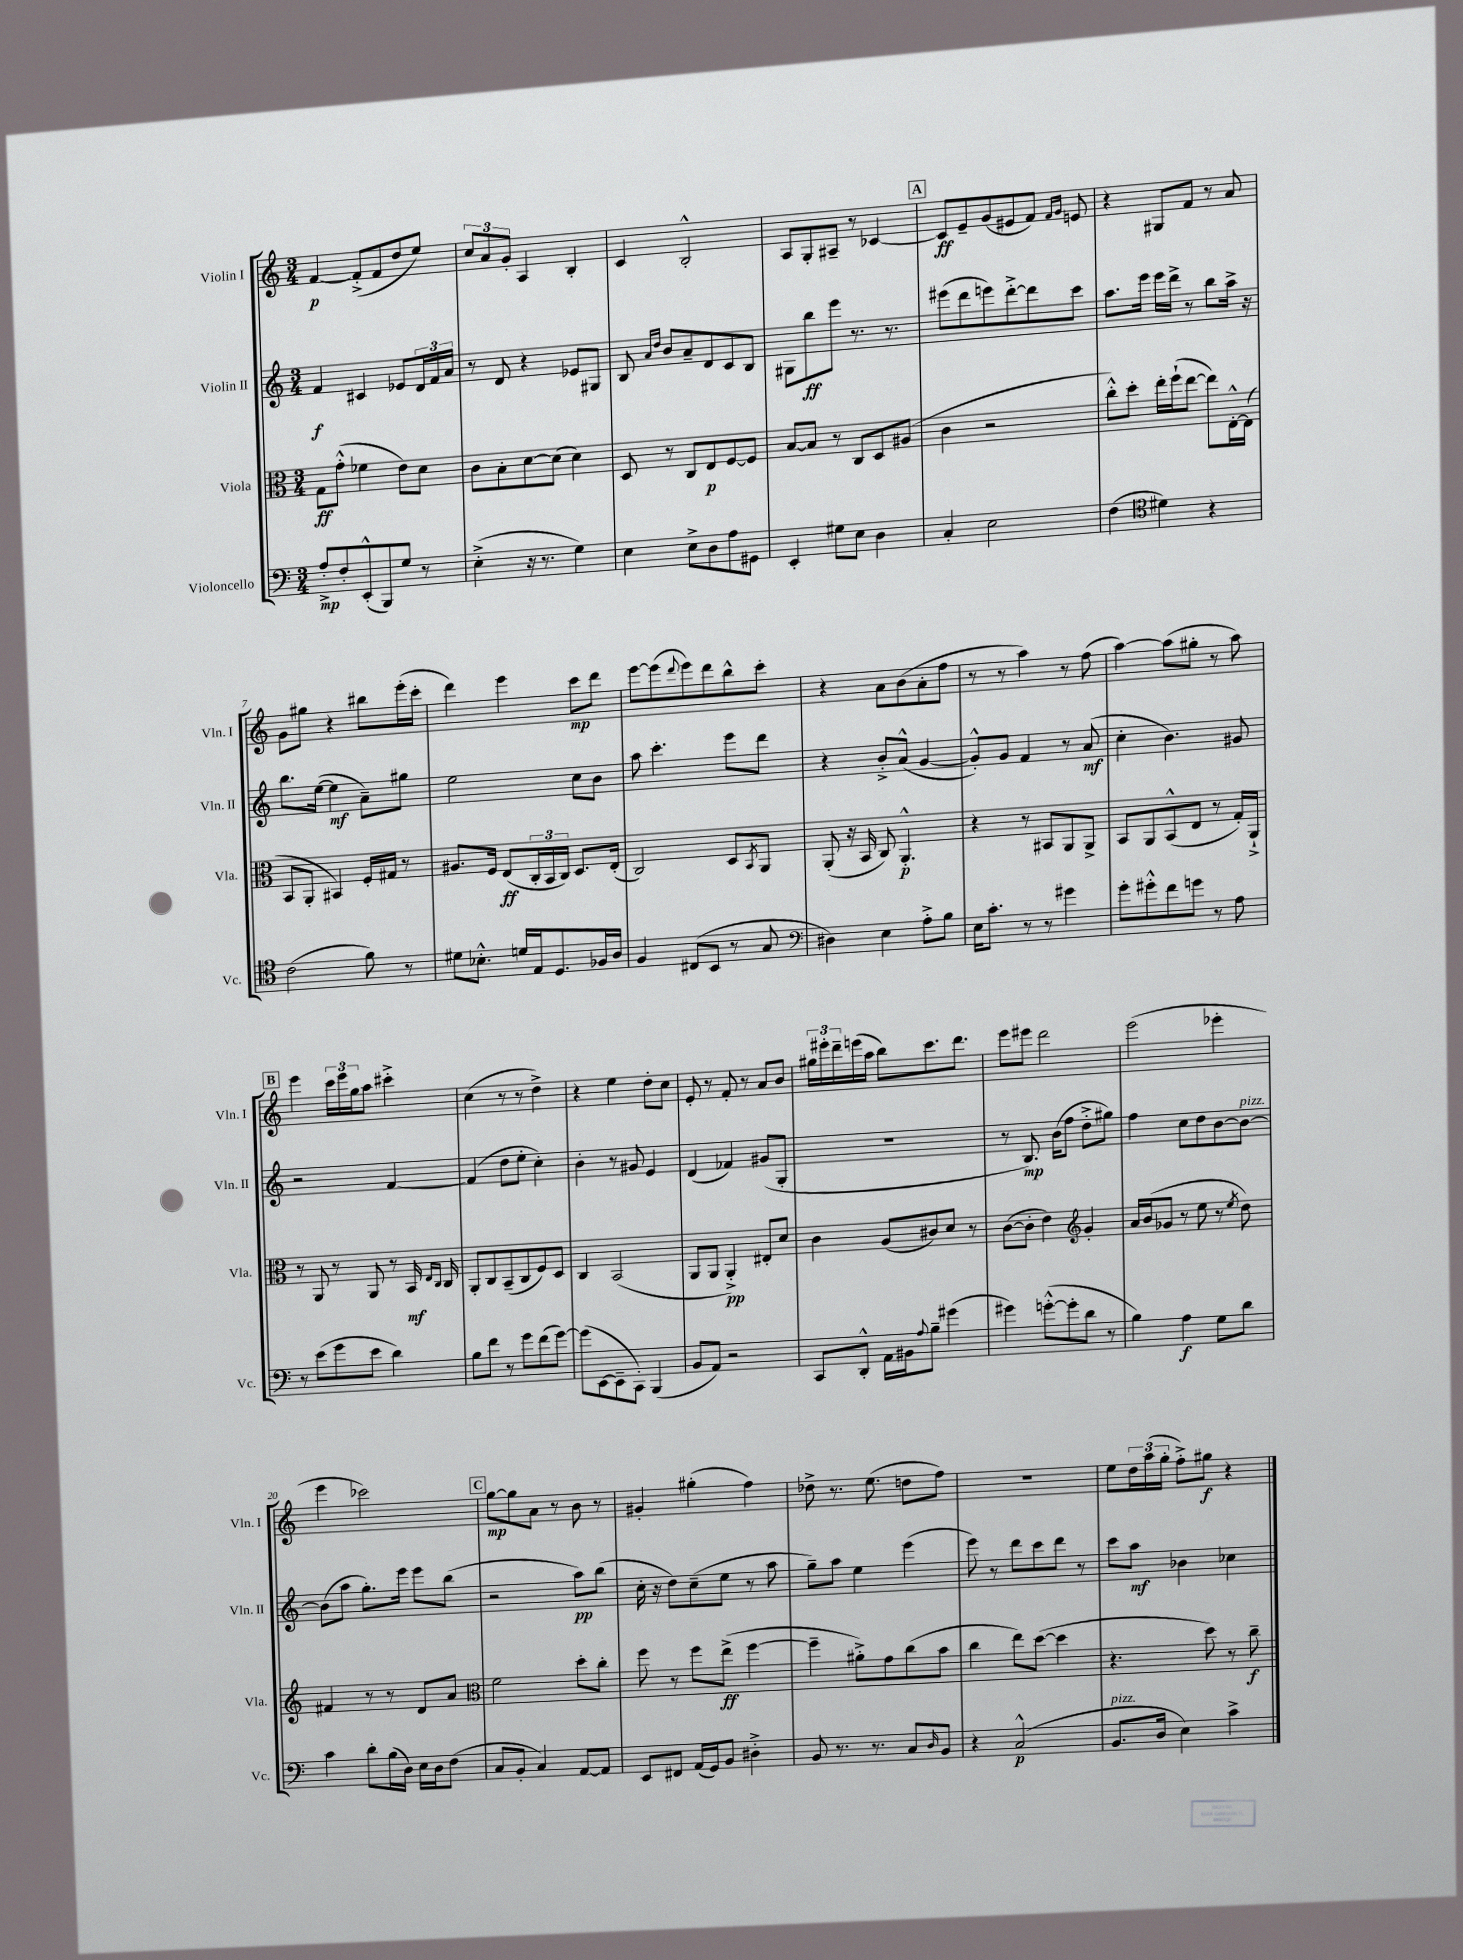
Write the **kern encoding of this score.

**kern	**kern	**kern	**kern
*staff4	*staff3	*staff2	*staff1
*clefF4	*clefC3	*clefG2	*clefG2
*k[]	*k[]	*k[]	*k[]
*M3/4	*M3/4	*M3/4	*M3/4
8A'^/L	8G\L	4f/	[4f/
8F'/	(8g'^^\J	.	.
(8EE'^^/	4f-\	4c#/	(8f'^/]L
8BBB/)	.	.	8f/
8G/J	8e\L)	8e-/L	8dd/
8r	8d\J	24d/L	8ee/J)
.	.	24f/	.
.	.	24a/JJ	.
=	=	=	=
(4E'^\	8c\L	8r	12cc/L
.	.	.	12a/
.	8B'\	8d/	.
.	.	.	12g'/J
16r	[8d\	4r	4A/
8.r	.	.	.
.	(8d\]J	.	.
4G\)	4d\)	8e-/L	4B'/
.	.	8G#/J	.
=	=	=	=
4E\	8D/	8B/	4c/
.	.	16qqa/LL	.
.	.	16qqdd/JJ	.
.	8r	8b/L	.
8E^\L	8C/L	8a~/	2B'^^/
8D\	8E/	8d/	.
8A\	[8F/	8c/	.
8GG#\J	8F/]J	8B/J	.
=	=	=	=
4EE'/	[8B/L	8G#\L	8A/L
.	8B/]J	8bb\	8G'/
8G#\L	8r	8eee\J	8A#~/J
8E\J	8C/L	8.r	8r
4D\	8D/	.	[4c-/
.	.	8.r	.
.	(8A#/J	.	.
=	=	=	=
4C'/	4c\	(8eee#\L	8c-/]L
.	.	8ddd\	8e~/
2E\	2r	8eee\)	(8g/
.	.	[8ddd'^\	8e#/
.	.	8ddd\]	8f/J)
.	.	.	16qqf/LL
.	.	.	16qqg/JJ
.	.	8ccc\J	8e/
=	=	=	=
(4F\	8cc'^^\L)	8.aa\L	4r
.	8dd'\J	.	.
.	.	16eee\Jk	.
*clefC4	*	*	*
4d#\)	16ee'\LL	16eee\LL	8G#/L
.	(16ff`\J	16ddd^\JJ	.
.	[8ee\J	8r	8f/J
4r	8ee\]L)	8bb\L	8r
.	[16E'^^\L	16aa^\Jk	8a/
.	(16E\]JJ	16r	.
=	=	=	=
(2c\	8BB/L	8.bb\L	8g\L
.	8AA'/J	.	8gg#\J
.	.	([16ee\Jk	.
.	4BB#/)	4ee\]	4r
8f\)	16F'/LL	8a~\L)	8bb#\L
.	16G#/JJ	.	.
8r	8r	8gg#\J	(16eee'\L
.	.	.	16ccc'\JJ
=	=	=	=
8d#\L	8.A#/L	2ee\	4ddd\)
8.B-'^^\J	.	.	.
.	16F/Jk	.	.
.	(8E/L	.	4eee\
16d/LL	.	.	.
16E/J	24C'/L	.	.
.	24BB/	.	.
8.D/	.	.	.
.	24C/JJ)	.	.
.	8.D/L	8cc\L	8ccc\L
16F-/L	.	8b\J	8ddd\J
16A/JJ	(16E'/Jk	.	.
=	=	=	=
4F/	2C/)	8aa\	[8eee\L
.	.	4.ccc'\	(8eee\]
.	.	.	8qqddd/
(8C#/L	.	.	8eee\)
8BB/J	.	.	8ddd\
8r	8D/L	8eee\L	8bb^^\
.	8qBB/	.	.
8G/	8AA/J	8ddd\J	8ccc'\J
=	=	=	=
*clefF4	*	*	*
4D#\)	(8AA'/	4r	4r
.	16r	.	.
.	16BB/	.	.
4E\	8C/)	8b'^/L	8a\L
.	4.AA'^^/	(8a^^/J	(8b\
8A'^\L	.	[4g/	8a'\
8B\J	.	.	8ff\J
=	=	=	=
16E\LK	4r	8g'^^/]L)	8r
8.c'\J	.	.	.
.	.	8g/J	8r
8r	8r	4f/	4aa\)
8r	8BB#/L	.	.
4g#\	8AA/	8r	8r
.	8AA^/J	(8a/	(8ff\
=	=	=	=
8g'\L	8BB/L	4cc'\	[4aa\)
8g#'^^\	8AA/	.	.
8f\	(8BB^^/	4.b\)	(8aa\]L
8g\J	8E/J	.	8gg#'\J
8r	8r	.	8r
8A\	16G'/LL)	8g#/	8aa\)
.	16AA`^/JJ	.	.
=	=	=	=
8r	8r	2r	4eee\
(8e\L	8AA/	.	.
8g\	8r	.	24ccc\LL
.	.	.	24eee\
.	.	.	24gg\J
8e\J	8AA/	.	8aa\J
4d\)	8r	[4f/	4ccc#'^\
.	16BB/	.	.
.	16qqE/LL	.	.
.	16qqC/JJ	.	.
.	16C/	.	.
=	=	=	=
8B\L	8AA'/L	(4f/]	(4cc\
8f\J	8C/	.	.
8r	(8BB~/	8dd\L	8r
8g\L	8C/	8ee'\J	8r
(8f\	8F/)	4cc'\)	4dd^\)
[8g\J)	8D/J	.	.
=	=	=	=
(8g\]L	4C/	4b'\	4r
[8EE\	.	.	.
8EE~\]	(2BB/	8r	4ee\
8CC'\J)	.	8g#/	.
(4BBB/	.	4e/	8dd'\L
.	.	.	8cc\J
=	=	=	=
8BB/L	8AA/L	(4d/	8e'/
8AA/J)	8AA/J	.	8r
2r	4AA'^/)	4f-/)	8f'/
.	.	.	8r
.	8E#'/L	(8g#/L	8a/L
.	8d/J	8G'/J	8b/J
=	=	=	=
8CC/L	4c\	2.r	24gg#\LL
.	.	.	24eee#'\
.	.	.	24ddd~\
8DD'^^/J	.	.	(16eee\
.	.	.	16aa\JJ
16AA\LL	(8A/L	.	8bb\L)
16BB#\J	.	.	.
8qqA/	.	.	.
8B~\J	8c#/)	.	8.ccc\
(4g#\	8d/J	.	.
.	.	.	8.ddd\J
.	8r	.	.
=	=	=	=
4g#\)	([8c\L	8r	8eee\L
.	8c'\]J	8.B/)	8eee#\J
([8g'^^\L	4e\)	.	2ddd\
.	.	(16b\LK	.
8g'\]	.	8ff\J	.
*	*clefG2	*	*
8d\J	4g'/	8dd'^\L	.
8r	.	8gg#\J)	.
=	=	=	=
4B\)	16a/LL	4ff\	(2eee\
.	(16b/J	.	.
.	8g-/J	.	.
4A\	8r	8cc\L	.
.	8ee\	8dd\	.
8G\L	8r	[8b\	4eee-'\
.	8qee/	.	.
8d\J	8dd\)	8b\_J	.
=	=	=	=
4c\	4f#/	(8b\]L	4eee\
.	.	8aa\J	.
8d'\L	8r	8.gg'\L)	2ccc-\)
(16B\L	8r	.	.
16D\JJ)	.	16eee\Jk	.
16E\LL	8d/L	8eee\L	.
16D\J	.	.	.
(8F\J	8a/J	(8bb\J	.
=	=	=	=
*	*clefC3	*	*
8C/L	2f\	2r	[8gg\L
8BB'/J	.	.	8gg\]
4C/)	.	.	8a\J
.	.	.	8r
[8AA/L	8dd'\L	8aa\L)	8b\
8AA/]J	8cc'\J	(8bb\J	8r
=	=	=	=
8EE/L	8ff\	16cc'\	4g#'/
.	.	16r	.
8FF#/J	8r	8dd\L)	.
(16AA/LL	8ff\L	(8cc~\	(4gg#'\
16GG/J)	.	.	.
8BB/J	(8ee^\J	8ee\J	.
4D#'^\	[4ff\	8r	4ff\)
.	.	8aa\	.
=	=	=	=
8BB/	4ff~\]	8gg~\L)	8dd-^\
8.r	.	8aa\J	8.r
.	8a#'^\L)	4ee\	.
8.r	.	.	(8.ee\
.	8g\	.	.
8C/L	(8cc\	(4eee\	8dd\L
16qqD/	.	.	.
8BB/J	8b\J	.	8ff\J)
=	=	=	=
4r	4cc\	8eee\)	2.r
.	.	8r	.
(2C^^/	8ee\L)	8ddd\L	.
.	([8dd\J	8ccc\	.
.	4dd\]	8ddd\J	.
.	.	8r	.
=	=	=	=
8.BB/L	4.r	8ccc\L	8ee\L
.	.	8aa\J	24dd\L
.	.	.	(24aa\
16D/Jk	.	.	.
.	.	.	24gg'\JJ
4E\)	.	4b-\	8ff'^\L)
.	8dd\)	.	8gg#\J
4c^\	8r	4cc-\	4r
.	8cc~\	.	.
==	==	==	==
*-	*-	*-	*-
